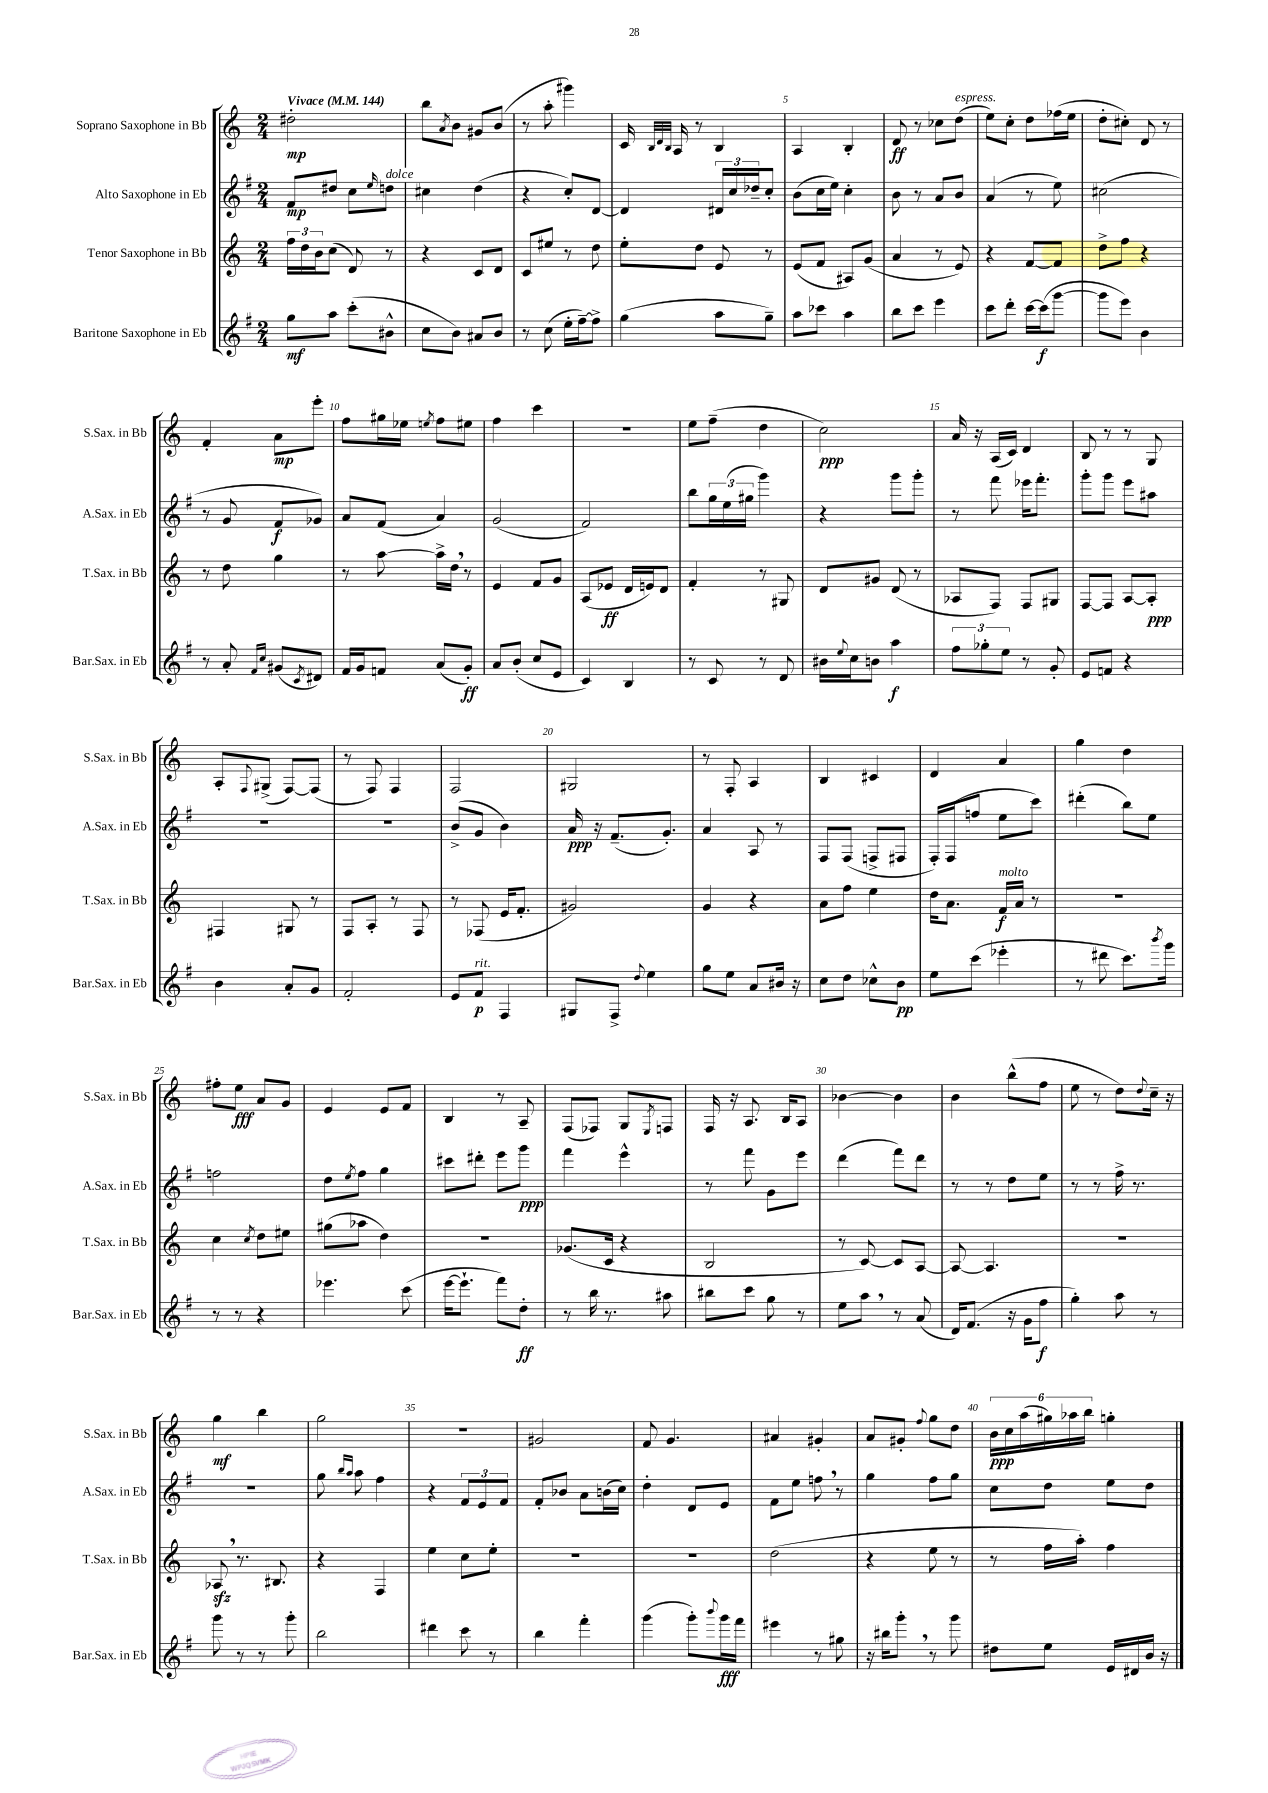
<<
\new StaffGroup <<
\new Staff = "s0" \with { instrumentName = "Soprano Saxophone in Bb" shortInstrumentName = "S.Sax. in Bb" } {
    \clef treble \key c \major \numericTimeSignature \time 2/4 \tempo "Vivace" 4 = 144
    dis''2-.\mp |
    b''8 \acciaccatura { a'8 } b'8 gis'8 b'8( |
    r8 a''8-. gis'''4) |
    c'16 \grace { b32 d'32 b32 } a16 r8 b4 |
    a4 b4-. |
    d'8\ff r8 ces''8 d''8^\markup { \italic "espress." }( |
    e''8) c''8-. d''8 fes''16( e''16 |
    d''8-. cis''8-.) d'8 r8 |
    f'4-. a'8\mp e'''8-. |
    f''8 gis''16 ees''16 \acciaccatura { e''8 } f''8 eis''8 |
    f''4 c'''4 |
    r2 |
    e''8 f''8--( d''4 |
    c''2\ppp) |
    a'16 r16 a16( c'16) d'4 |
    b8 r8 r8 g8 |
    a8-. \appoggiatura { f8 } gis8->( f8~) f8( |
    r8 f8) f4 |
    f2 |
    gis2 |
    r8 f8-. a4 |
    b4 cis'4 |
    d'4 a'4 |
    g''4 d''4 |
    fis''8-. e''8\fff a'8 g'8 |
    e'4 e'8 f'8 |
    b4 r8 a8-- |
    f8( fes8) g8 \acciaccatura { e8 } f8 |
    f16 r16 a8. b16 a8 |
    bes'4~ bes'4 |
    b'4 b''8-^( f''8 |
    e''8 r8 d''8) \appoggiatura { d''8 } c''16-- r16 |
    g''4\mf b''4 |
    g''2 |
    R2 |
    gis'2 |
    f'8 g'4. |
    ais'4 gis'4-. |
    a'8 gis'8-. \appoggiatura { f''8 } g''8 d''8 |
    \tuplet 6/4 { b'16\ppp c''16 a''16( gis''16) aes''16 b''16 } g''4-. \bar "|." |
}
\new Staff = "s1" \with { instrumentName = "Alto Saxophone in Eb" shortInstrumentName = "A.Sax. in Eb" } {
    \clef treble \key g \major \numericTimeSignature \time 2/4
    fis'8\mp dis''8 c''8 \grace { e''16 } d''8^\markup { \italic "dolce" } |
    cis''4 d''4( |
    r4 c''8-.) d'8~ |
    d'4 \tuplet 3/2 { dis'16 c''16 des''16-- } c''8-. |
    b'8( c''16 e''16) c''4-. |
    b'8 r8 a'8 b'8 |
    a'4( r8 e''8) |
    cis''2( |
    r8 g'8 fis'8\f ges'8) |
    a'8 fis'8( a'4) |
    g'2( |
    fis'2) |
    b''8 \tuplet 3/2 { g''16 e''16( gis''16 } g'''4) |
    r4 g'''8 g'''8-. |
    r8 fis'''8 ees'''16 fis'''8.-. |
    g'''8-. g'''8 e'''8 ais''8 |
    R2 |
    R2 |
    b'8->( g'8 b'4) |
    a'16\ppp r16 fis'8.--( g'8.-.) |
    a'4 a8 r8 |
    fis8 fis8( f8-> fis8 |
    fis16-.) fis16( f''8 e''8 c'''8) |
    dis'''4-.( b''8) e''8 |
    f''2 |
    d''8 \acciaccatura { e''8 } fis''8 g''4 |
    cis'''8 dis'''8-. e'''8 g'''8\ppp |
    fis'''4 e'''4-^ |
    r8 fis'''8 g'8 e'''8 |
    d'''4( fis'''8) d'''8 |
    r8 r8 d''8 e''8 |
    r8 r8 fis''16-> r8. |
    R2 |
    g''8 \grace { b''16 a''16 } a''8 fis''4 |
    r4 \tuplet 3/2 { fis'8 e'8 fis'8 } |
    fis'8-. bes'8 a'8 b'16( c''16) |
    d''4-. d'8 e'8 |
    fis'8 e''8 f''8 \breathe r8 |
    g''4 fis''8 g''8 |
    c''8 d''8 e''8 d''8 \bar "|." |
}
\new Staff = "s2" \with { instrumentName = "Tenor Saxophone in Bb" shortInstrumentName = "T.Sax. in Bb" } {
    \clef treble \key c \major \numericTimeSignature \time 2/4
    \tuplet 3/2 { f''16 d''16 b'16 } c''8( d'8) r8 |
    r4 c'8 d'8 |
    c'8 eis''8 r8 d''8 |
    e''8-. d''8 e'8 r8 |
    e'8( f'8 ais8) g'8( |
    a'4 r8 e'8) |
    r4 f'8~ f'8 |
    d''8-> f''8 r4 |
    r8 d''8 g''4 |
    r8 a''8~ a''16-> d''16 \breathe r8 |
    e'4 f'8 g'8 |
    a8( ees'8\ff d'16 e'16) d'8 |
    f'4-. r8 gis8 |
    d'8 gis'8 d'8( r8 |
    aes8 f8) f8 gis8 |
    f8~ f8 a8~ a8-.\ppp |
    fis4 gis8 r8 |
    f8 a8-. r8 f8 |
    r8 fes8( e'16 f'8.-. |
    gis'2) |
    g'4 r4 |
    a'8 f''8 e''4 |
    d''16 a'8. f'16\f^\markup { \italic "molto" } a'16 r8 |
    r2 |
    c''4 \acciaccatura { c''8 } d''8 eis''8 |
    gis''8( aes''8 d''4) |
    R2 |
    ges'8.( c'16 r4 |
    b2 |
    r8 c'8~) c'8 a8~ |
    a8~ a4. |
    R2 |
    aes8\sfz \breathe r8. bis8. |
    r4 f4 |
    e''4 c''8 e''8-. |
    R2 |
    R2 |
    d''2( |
    r4 e''8 r8 |
    r8 f''16 a''16-.) f''4 \bar "|." |
}
\new Staff = "s3" \with { instrumentName = "Baritone Saxophone in Eb" shortInstrumentName = "Bar.Sax. in Eb" } {
    \clef treble \key g \major \numericTimeSignature \time 2/4
    g''8\mf a''8 c'''8-.( bis'8-^ |
    c''8 b'8) ais'8 b'8 |
    r8 c''8( e''16-. fis''16~--) fis''8-> |
    g''4( a''8 g''8--) |
    a''8 ces'''8 a''4 |
    b''8 c'''8 e'''4 |
    c'''8 d'''8-. c'''16~ c'''16\f( g'''8~ |
    g'''8 e'''8) b'4 |
    r8 a'8-. \grace { fis'16 c''16 } gis'8( \acciaccatura { c'8 } dis'8) |
    fis'16 g'16 f'8 a'8( g'8-.\ff) |
    a'8 b'8-.( c''8 e'8 |
    c'4) b4 |
    r8 c'8 r8 d'8 |
    bis'16 \appoggiatura { e''8 } c''16 b'8 a''4\f |
    \tuplet 3/2 { fis''8 ges''8-. e''8 } r8 g'8-. |
    e'8 f'8 r4 |
    b'4 a'8-. g'8 |
    fis'2-. |
    e'8 fis'8\p^\markup { \italic "rit." } fis4 |
    gis8 fis8-> \appoggiatura { d''8 } e''4 |
    g''8 e''8 a'8 bis'16 r16 |
    c''8 d''8 ces''8-^ b'8\pp |
    e''8 c'''8( ees'''4-. |
    r8 dis'''8 c'''8.) \acciaccatura { b'''8 } g'''16 |
    r8 r8 r4 |
    ees'''4. c'''8( |
    e'''16~ e'''8.-! fis'''8) d''8-.\ff |
    r8 b''16 r8. ais''8 |
    bis''8 c'''8 g''8 r8 |
    e''8 a''8 \breathe r8 a'8( |
    d'16) fis'8.( r16 g'16 fis''8\f |
    g''4-.) a''8 r8 |
    g'''8 r8 r8 g'''8-. |
    b''2 |
    dis'''4 c'''8 r8 |
    b''4 fis'''4-. |
    g'''4( g'''8-.) \appoggiatura { b'''8 } g'''16\fff fis'''16 |
    eis'''4 r8 gis''8 |
    r16 bis''16 g'''8-. \breathe r8 g'''8 |
    dis''8 e''8 e'16 dis'16 b'16 r16 \bar "|." |
}
>>
>>
\layout { \context { \Score \override BarNumber.break-visibility = ##(#f #t #t) barNumberVisibility = #(every-nth-bar-number-visible 5) } }
